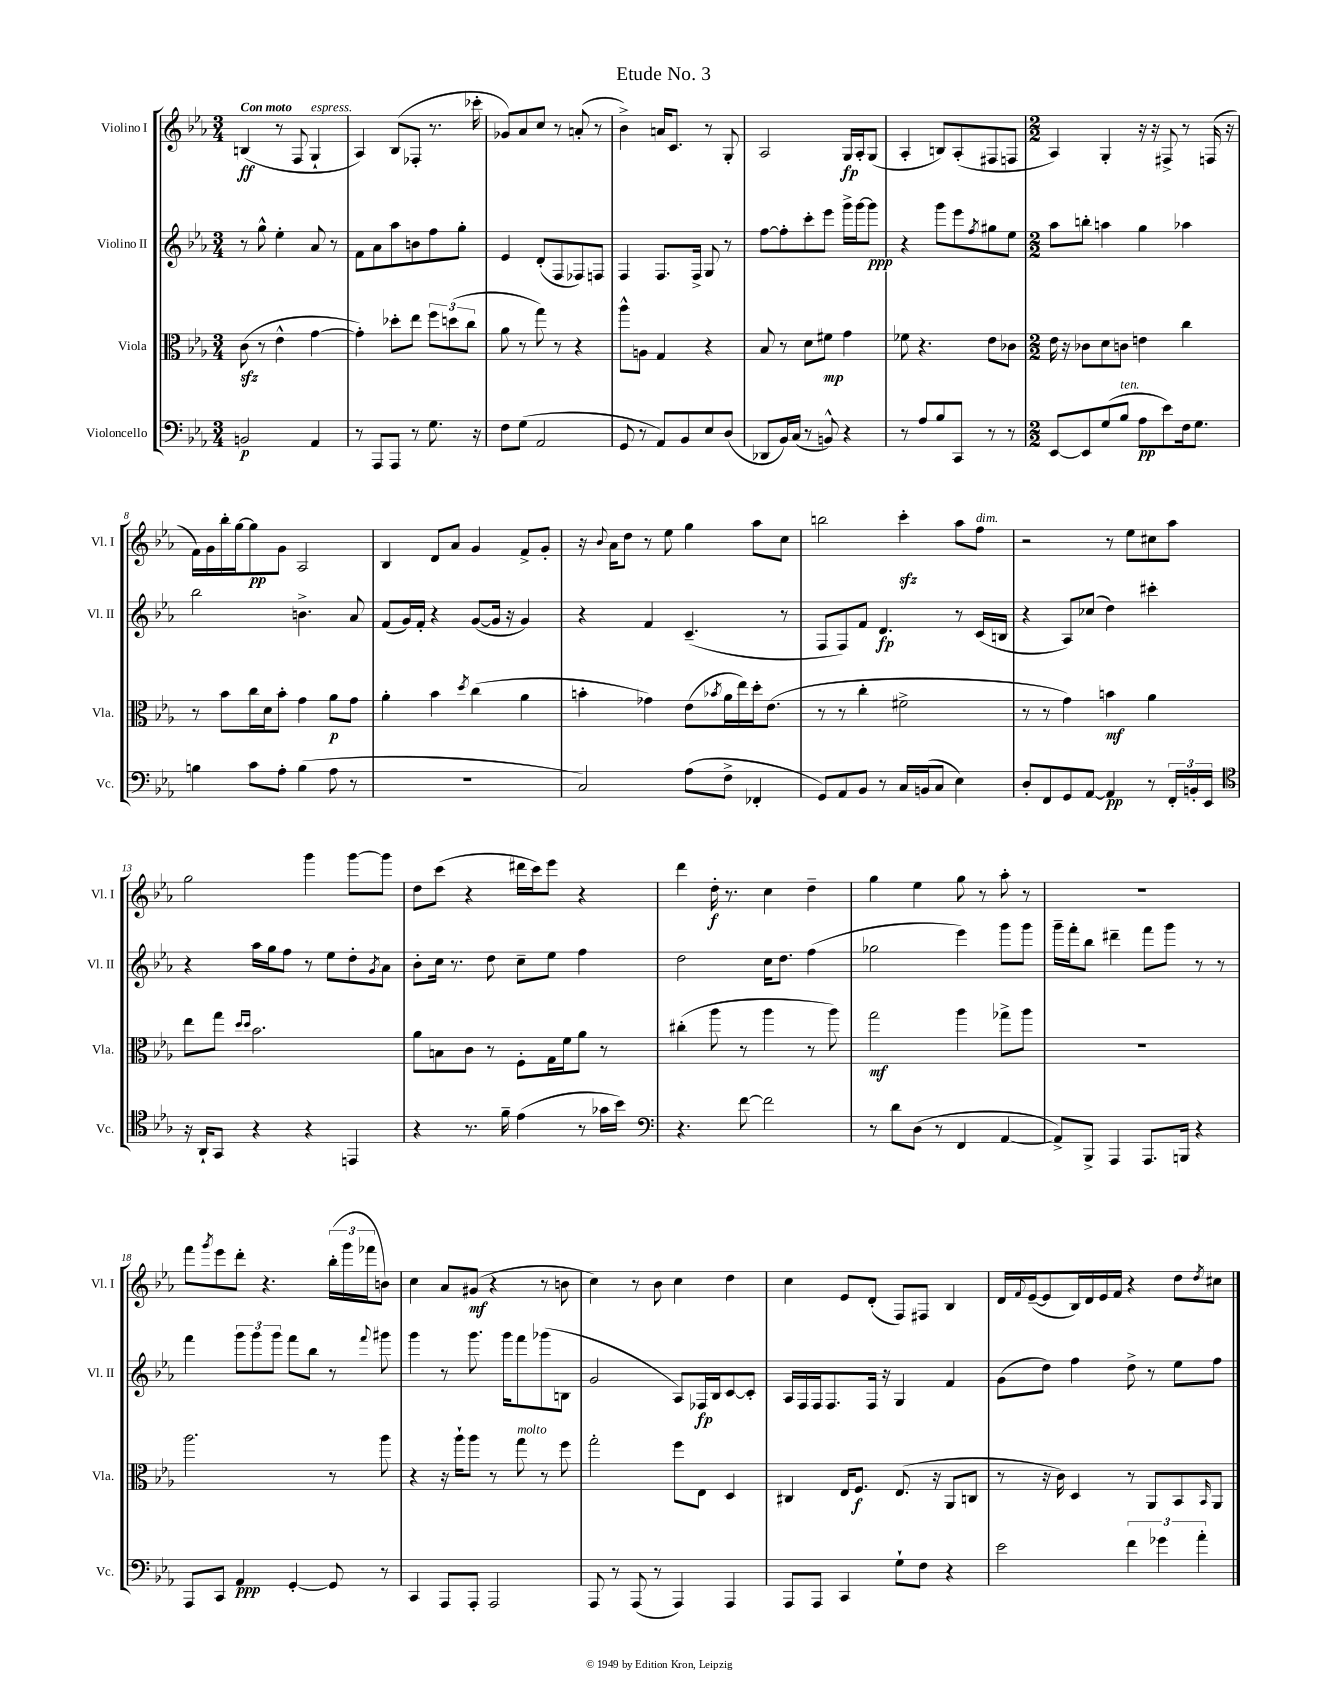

**kern	**dynam	**kern	**dynam	**kern	**dynam	**kern	**dynam
*part4	*part4	*part3	*part3	*part2	*part2	*part1	*part1
*staff4	*staff4	*staff3	*staff3	*staff2	*staff2	*staff1	*staff1
*I"Violoncello	*	*I"Viola	*	*I"Violino II	*	*I"Violino I	*
*I'Vc.	*	*I'Vla.	*	*I'Vl. II	*	*I'Vl. I	*
*clefF4	*	*clefC3	*	*clefG2	*	*clefG2	*
*k[b-e-a-]	*	*k[b-e-a-]	*	*k[b-e-a-]	*	*k[b-e-a-]	*
*M3/4	*	*M3/4	*	*M3/4	*	*M3/4	*
=1	=1	=1	=1	=1	=1	=1	=1
!	!	!	!	!	!	!LO:TX:a:B:t=Con moto	!
2BBn/	p	(8czz\	.	8r	.	(4Bn/	ff
.	.	8r	.	8gg^^\	.	.	.
.	.	4e-^^\	.	4ee-'\	.	8r	.
.	.	.	.	.	.	8F/	.
!	!	!	!	!	!	!LO:TX:a:i:t=espress.	!
4AA-/	.	[4g\	.	8a-/	.	4G`/	.
.	.	.	.	8r	.	.	.
=2	=2	=2	=2	=2	=2	=2	=2
8r	.	4g'\])	.	8f\L	.	4A-/)	.
8AAA-/L	.	.	.	8a-\	.	.	.
8AAA-/J	.	8dd-X'\L	.	8aa-\	.	(8B-/L	.
8r	.	8ee-\J	.	8bn\	.	8F-X'/J	.
8.G\	.	12ff\L	.	8ff\	.	8.r	.
.	.	(12ddn\	.	.	.	.	.
.	.	.	.	8gg'\J	.	.	.
.	.	12cc\J	.	.	.	.	.
16r	.	.	.	.	.	16ccc-X'\	.
=3	=3	=3	=3	=3	=3	=3	=3
8F\L	.	8a-\	.	4e-/	.	8g-X/L)	.
(8G\J	.	8r	.	.	.	8a-/	.
2AA-/	.	8gg\)	.	(8d'/L	.	8cc/J	.
.	.	8r	.	8F/	.	8r	.
.	.	4r	.	8F-X/)	.	(8an'/	.
.	.	.	.	8Fn/J	.	8r	.
=4	=4	=4	=4	=4	=4	=4	=4
8GG/	.	8aa-^^\L	.	4F/	.	4b-^\)	.
8r	.	8An\J	.	.	.	.	.
8AA-/L)	.	4G/	.	8.F/L	.	16an/KL	.
.	.	.	.	.	.	8.c/J	.
8BB-/	.	.	.	.	.	.	.
.	.	.	.	16F^/Jk	.	.	.
8E-/	.	4r	.	8G/	.	8r	.
(8D/J	.	.	.	8r	.	8G'/	.
=5	=5	=5	=5	=5	=5	=5	=5
8DD-X/L	.	8B-/	.	[8ff\L	.	2A-/	.
16BB-/L)	.	8r	.	8ff'\]	.	.	.
(16C/JJ	.	.	.	.	.	.	.
8r	.	8d\L	.	8ccc'\	.	.	.
8BBn^^/)	.	8f#X\J	mp	8eee-\J	.	.	.
4r	.	4g\	.	16ggg^\LL	.	16G/LL	fp
.	.	.	.	[16ggg\J	.	16A-'/J	.
.	.	.	.	8ggg\J]	ppp	(8G/J	.
=6	=6	=6	=6	=6	=6	=6	=6
8r	.	8f-X\	.	4r	.	4A-'/	.
8A-/L	.	4.r	.	.	.	.	.
8B-/	.	.	.	8ggg\L	.	8Bn/L)	.
8CC/J	.	.	.	8eee-\	.	(8A-'/	.
.	.	.	.	8qff/	.	.	.
8r	.	8e-\L	.	8gg#X\	.	8F#X/	.
8r	.	8c-X\J	.	8ee-\J	.	8Fn/J	.
=7	=7	=7	=7	=7	=7	=7	=7
*M2/2	*	*M2/2	*	*M2/2	*	*M2/2	*
[8EE-/L	.	16e-\	.	8aa-\L	.	4A-/)	.
.	.	16r	.	.	.	.	.
8EE-/]	.	8c-X\L	.	8bbn'\J	.	.	.
(8G/	.	8d\	.	4aan\	.	4G'/	.
!LO:TX:a:i:t=ten.	!	!	!	!	!	!	!
8B-/J	.	8cn\J	.	.	.	.	.
8A-\L	pp	4en\	.	4gg\	.	16r	.
.	.	.	.	.	.	16r	.
8e-\)	.	.	.	.	.	8F#X^/	.
16F\k	.	4cc\	.	4aa-X\	.	8r	.
8.G\J	.	.	.	.	.	.	.
.	.	.	.	.	.	(16Fn/	.
.	.	.	.	.	.	16r	.
!!LO:LB:g=z
=8	=8	=8	=8	=8	=8	=8	=8
4Bn\	.	8r	.	2bb-\	.	16f\LL)	.
.	.	.	.	.	.	16g\	.
.	.	8b-\L	.	.	.	16bb-'\	.
.	.	.	.	.	.	[16gg\J	.
8c\L	.	16cc\L	.	.	.	8gg\]	pp
.	.	16d\J	.	.	.	.	.
8A-'\J	.	8b-'\J	.	.	.	8g\J	.
(4B\	.	4g\	.	4.bn^\	.	2A-/	.
8A-\	.	8a-\L	p	.	.	.	.
8r	.	8g\J	.	8a-/	.	.	.
=9	=9	=9	=9	=9	=9	=9	=9
1r	.	4a-'\	.	(8f/L	.	4B-/	.
.	.	.	.	16g/L)	.	.	.
.	.	.	.	16f'/JJ	.	.	.
.	.	4b-\	.	4r	.	8d/L	.
.	.	.	.	.	.	8a-/J	.
.	.	8qdd/	.	.	.	.	.
.	.	(4cc\	.	([8g/L	.	4g/	.
.	.	.	.	16g/Jk]	.	.	.
.	.	.	.	16r	.	.	.
.	.	4a-\	.	4g/)	.	8f^/L	.
.	.	.	.	.	.	8g'/J	.
=10	=10	=10	=10	=10	=10	=10	=10
2C/)	.	4bn'\	.	4r	.	16r	.
.	.	.	.	.	.	8qqb-/	.
.	.	.	.	.	.	16a-\KL	.
.	.	.	.	.	.	8dd\J	.
.	.	4g-X\)	.	4f/	.	8r	.
.	.	.	.	.	.	8ee-\	.
(8A-\L	.	(8e-\L	.	(4.c~/	.	4gg\	.
.	.	8qb-X/	.	.	.	.	.
8F^\J	.	16a-\L	.	.	.	.	.
.	.	16ee-\)	.	.	.	.	.
4FF-X'/	.	16dd'\J	.	.	.	8aa-\L	.
.	.	(8.e-\J	.	.	.	.	.
.	.	.	.	8r	.	8cc\J	.
=11	=11	=11	=11	=11	=11	=11	=11
8GG/L)	.	8r	.	8F/L	.	2bbn\	.
8AA-/	.	8r	.	8F/)	.	.	.
8BB-/J	.	4cc'\	.	8f/J	.	.	.
8r	.	.	.	4.d/	fp	.	.
16C/LL	.	2f#X^\	.	.	.	4ccczz'\	.
(16BBn/J	.	.	.	.	.	.	.
8C/J	.	.	.	.	.	.	.
4E-\)	.	.	.	8r	.	8aa-\L	.
!	!	!	!	!	!	!LO:TX:a:i:t=dim.	!
.	.	.	.	(16c/LL	.	8ff\J	.
.	.	.	.	16Bn/JJ	.	.	.
=12	=12	=12	=12	=12	=12	=12	=12
8D'/L	.	8r	.	4r	.	2r	.
8FF/	.	8r	.	.	.	.	.
8GG/	.	4g\)	.	8A-/L)	.	.	.
[8AA-/J	.	.	.	(8cc-X/J	.	.	.
4AA-/]	pp	4bn\	mf	4dd\)	.	8r	.
.	.	.	.	.	.	8ee-\L	.
8r	.	4a-\	.	4ccc#X'\	.	8cc#X\	.
24FF'/LL	.	.	.	.	.	8aa-\J	.
24BBn'/	.	.	.	.	.	.	.
24EE-/JJ	.	.	.	.	.	.	.
!!LO:LB:g=z
=13	=13	=13	=13	=13	=13	=13	=13
*clefC4	*	*	*	*	*	*	*
16r	.	8ee-\L	.	4r	.	2gg\	.
16AA-`/KL	.	.	.	.	.	.	.
8GG/J	.	8gg\J	.	.	.	.	.
.	.	16qqdd/LL	.	.	.	.	.
.	.	16qqdd/JJ	.	.	.	.	.
4r	.	2.b-\	.	16aa-\LL	.	.	.
.	.	.	.	16gg\J	.	.	.
.	.	.	.	8ff\J	.	.	.
4r	.	.	.	8r	.	4ggg\	.
.	.	.	.	8ee-\L	.	.	.
4EEn/	.	.	.	8dd'\	.	[8ggg\L	.
.	.	.	.	8qg/	.	.	.
.	.	.	.	8a-\J	.	8ggg\J]	.
=14	=14	=14	=14	=14	=14	=14	=14
4r	.	8a-\L	.	8b-'\L	.	8dd\L	.
.	.	8Bn\	.	16cc\Jk	.	(8ccc\J	.
.	.	.	.	8.r	.	.	.
8.r	.	8c\J	.	.	.	4r	.
.	.	8r	.	8dd\	.	.	.
16f~\	.	.	.	.	.	.	.
(4e-\	.	8F'\L	.	8cc~\L	.	16ddd#X\LL	.
.	.	.	.	.	.	16ccc\J)	.
.	.	16G\L	.	8ee-\J	.	8eee-\J	.
.	.	16f\J	.	.	.	.	.
8r	.	8a-\J	.	4ff\	.	4r	.
16g-X\LL	.	8r	.	.	.	.	.
16b-\JJ)	.	.	.	.	.	.	.
=15	=15	=15	=15	=15	=15	=15	=15
*clefF4	*	*	*	*	*	*	*
4.r	.	(4cc#X'\	.	2dd\	.	4ddd\	.
.	.	8aa-\	.	.	.	16dd'\	f
.	.	.	.	.	.	8.r	.
[8f\	.	8r	.	.	.	.	.
2f\]	.	4aa-\	.	16cc\KL	.	4cc\	.
.	.	.	.	8.dd\J	.	.	.
.	.	8r	.	(4ff\	.	4dd~\	.
.	.	8aa-\)	.	.	.	.	.
=16	=16	=16	=16	=16	=16	=16	=16
8r	.	2gg\	mf	2gg-X\	.	4gg\	.
8d\L	.	.	.	.	.	.	.
(8D\J	.	.	.	.	.	4ee-\	.
8r	.	.	.	.	.	.	.
4FF/	.	4aa-\	.	4eee-\)	.	8gg\	.
.	.	.	.	.	.	8r	.
[4AA-/	.	8gg-X^\L	.	8ggg\L	.	8aa-'\	.
.	.	8aa-\J	.	8ggg\J	.	8r	.
=17	=17	=17	=17	=17	=17	=17	=17
8AA-^/L])	.	1r	.	16ggg~\LL	.	1r	.
.	.	.	.	16fff'\J	.	.	.
8BBB-^/J	.	.	.	8bb-\J	.	.	.
4AAA-/	.	.	.	4ddd#X~\	.	.	.
8.AAA-/L	.	.	.	8fff\L	.	.	.
.	.	.	.	8ggg\J	.	.	.
16BBBn/Jk	.	.	.	.	.	.	.
4r	.	.	.	8r	.	.	.
.	.	.	.	8r	.	.	.
!!LO:LB:g=z
=18	=18	=18	=18	=18	=18	=18	=18
8AAA-/L	.	2.aa-\	.	4fff\	.	8fff\L	.
.	.	.	.	.	.	8qggg/	.
8CC/J	.	.	.	.	.	8eee-\	.
4AA-/	ppp	.	.	12ggg\L	.	8ddd'\J	.
.	.	.	.	12ggg\	.	.	.
.	.	.	.	.	.	4.r	.
.	.	.	.	12ggg\J	.	.	.
[4GG'/	.	.	.	8fff\L	.	.	.
.	.	.	.	8bb-\J	.	.	.
8GG/]	.	8r	.	8r	.	(24bb-'\LL	.
.	.	.	.	.	.	24ggg\	.
.	.	.	.	.	.	24fff-X\J	.
.	.	.	.	8qqfff/	.	.	.
8r	.	8aa-\	.	8ggg#X\	.	8bn\J)	.
=19	=19	=19	=19	=19	=19	=19	=19
4CC/	.	4r	.	4ggg\	.	4cc\	.
8AAA-/L	.	16r	.	8r	.	8a-/L	.
.	.	16aa-`\KL	.	.	.	.	.
8AAA-'/J	.	8aa-\J	.	8.ggg\	.	(8g#X/J	mf
2AAA-/	.	8r	.	.	.	4r	.
.	.	.	.	16ggg\KL	.	.	.
!	!	!LO:TX:a:i:t=molto	!	!	!	!	!
.	.	8gg\	.	8fff\	.	.	.
.	.	8r	.	(8ggg-X\	.	8r	.
.	.	8ff\	.	8Bn\J	.	8bn\	.
=20	=20	=20	=20	=20	=20	=20	=20
8AAA-/	.	2gg'\	.	2g/	.	4cc\)	.
8r	.	.	.	.	.	.	.
(8AAA-/	.	.	.	.	.	8r	.
8r	.	.	.	.	.	8b-\	.
4AAA-/)	.	8ff\L	.	8A-/L)	.	4cc\	.
.	.	8E-\J	.	16F-X/L	fp	.	.
.	.	.	.	16B-/J	.	.	.
4AAA-/	.	4D/	.	[8c/	.	4dd\	.
.	.	.	.	8c'/J]	.	.	.
=21	=21	=21	=21	=21	=21	=21	=21
8AAA-/L	.	4C#X/	.	16A-/LL	.	4cc\	.
.	.	.	.	16F/	.	.	.
8AAA-/J	.	.	.	16F/J	.	.	.
.	.	.	.	8.F/	.	.	.
4CC/	.	16E-/KL	.	.	.	8e-/L	.
.	.	8.F/J	f	.	.	.	.
.	.	.	.	16F/Jk	.	(8d'/J	.
.	.	.	.	16r	.	.	.
8G`\L	.	(8.E-/	.	4G/	.	8F/L)	.
8F\J	.	.	.	.	.	8F#X/J	.
.	.	16r	.	.	.	.	.
4r	.	8AA-/L	.	4f/	.	4B-/	.
.	.	8Cn/J	.	.	.	.	.
=22	=22	=22	=22	=22	=22	=22	=22
2e-\	.	8r	.	(8g\L	.	16d/LL	.
.	.	.	.	.	.	8qqf/	.
.	.	.	.	.	.	([16e-~/J	.
.	.	16r	.	8dd\J)	.	8e-/]	.
.	.	16c\)	.	.	.	.	.
.	.	4D/	.	4ff\	.	16B-/L)	.
.	.	.	.	.	.	16d/	.
.	.	.	.	.	.	16e-/	.
.	.	.	.	.	.	16f/JJ	.
6f\	.	8r	.	8dd^\	.	4r	.
.	.	8AA-/L	.	8r	.	.	.
6g-X\	.	.	.	.	.	.	.
.	.	8BB-/	.	8ee-\L	.	8dd\L	.
6a-'\	.	.	.	.	.	.	.
.	.	16qqBB-/	.	.	.	8qdd/	.
.	.	8AA-/J	.	8ff\J	.	8cc#X\J	.
==	==	==	==	==	==	==	==
*-	*-	*-	*-	*-	*-	*-	*-
